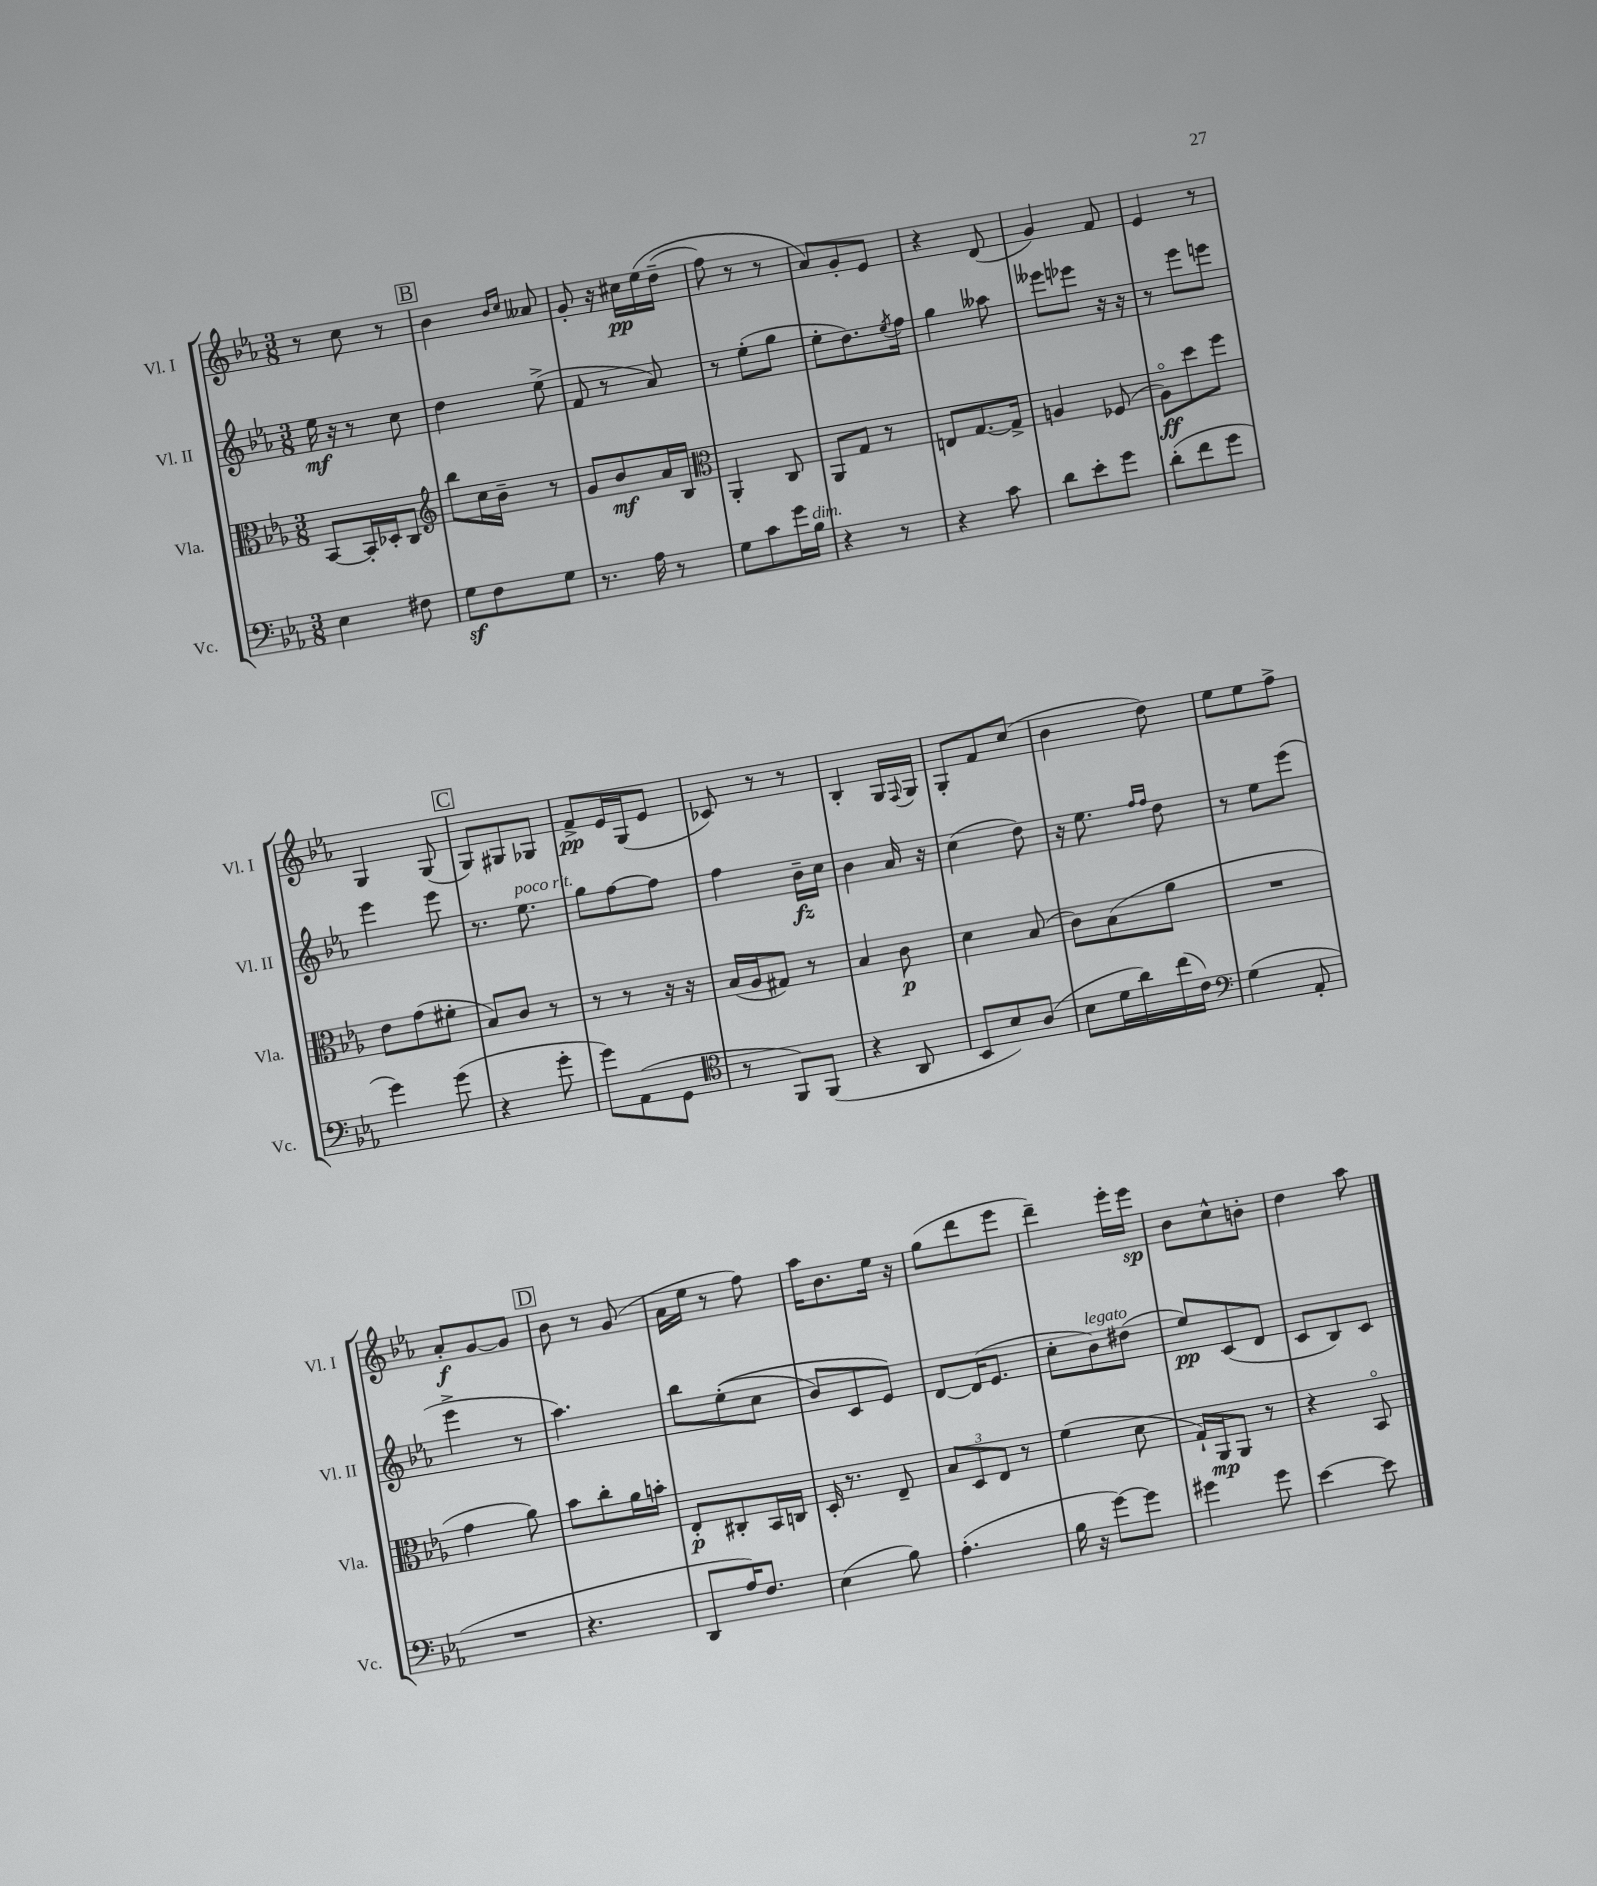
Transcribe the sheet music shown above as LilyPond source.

<<
\new StaffGroup <<
\new Staff = "s0" \with { instrumentName = "Vl. I" shortInstrumentName = "Vl. I" } {
    \clef treble \key ees \major \numericTimeSignature \time 3/8
    r8 c''8 r8 |
    \mark \markup { \box "B" } bes'4 \grace { bes'16 c''16 } aeses'8 |
    g'8-. r16 cis''16\pp ees''16\( d''16--( |
    f''8) r8 r8 |
    aes'8\) g'8-. ees'8 |
    r4 d'8( |
    g'4) f'8 |
    ees'4 r8 |
    g4 g8( |
    \mark \markup { \box "C" } g8) gis8 ges8 |
    f'8->\pp ees'16 g16( ees'8 |
    ces'8) r8 r8 |
    bes4-. g16 \appoggiatura { f8 } g16 |
    g8-. f'8 c''8( |
    bes'4 d''8) |
    ees''8 ees''8 f''8-> |
    aes'8-.\f g'8~ g'8 |
    \mark \markup { \box "D" } bes'8 r8 g'8( |
    aes'16 ees''16 r8 f''8) |
    aes''16 bes'8. ees''16 r16 |
    g''8( d'''8 ees'''8 |
    d'''4--) ees'''16-. ees'''16\sp |
    bes'8 c''8-^ b'8-. |
    d''4 aes''8 \bar "|." |
}
\new Staff = "s1" \with { instrumentName = "Vl. II" shortInstrumentName = "Vl. II" } {
    \clef treble \key ees \major \numericTimeSignature \time 3/8
    ees''16\mf r16 r8 c''8 |
    \mark \markup { \box "B" } d''4 ees''8->( |
    f'8 r8 aes'8) |
    r8 ees''8-.( g''8 |
    ees''8-. d''8.) \acciaccatura { ees''8 } f''16 |
    g''4 aeses''8 |
    eeses'''8 ees'''8 r16 r16 |
    r8 ees'''8 e'''8 |
    ees'''4 ees'''8 |
    \mark \markup { \box "C" } r8. ees''8.^\markup { \italic "poco rit." } |
    g''8 f''8~ f''8 |
    f''4 bes'16--\fz c''16 |
    bes'4 aes'16 r16 |
    c''4( d''8) |
    r16 ees''8. \grace { f''16 f''16 } d''8 |
    r8 ees''8 ees'''8( |
    ees'''4-> r8 |
    \mark \markup { \box "D" } aes''4.) |
    bes''8 ees''8-.(\( c''8 |
    bes'8) c'8 ees'8\) |
    d'8~ d'16( ees'8. |
    c''8-. bes'8^\markup { \italic "legato" }) dis''8( |
    ees''8\pp) c'8( d'8 |
    c'8 bes8) c'8 \bar "|." |
}
\new Staff = "s2" \with { instrumentName = "Vla." shortInstrumentName = "Vla." } {
    \clef alto \key ees \major \numericTimeSignature \time 3/8
    bes,8~ bes,16-. des16-. c8 |
    \mark \markup { \box "B" } \clef treble bes''8 c''16 bes'16-- r8 |
    g'8 bes'8\mf aes'16 bes16 |
    \clef alto aes,4-. c8 |
    aes,8 g8 r8 |
    e8 g8.~ g16-> |
    a4 fes8( |
    aes8\flageolet\ff) d''8 f''8 |
    ees'8 g'8( fis'8-. |
    \mark \markup { \box "C" } bes8) c'8 r8 |
    r8 r8 r16 r16 |
    bes16( aes16 gis8) r8 |
    bes4 c'8\p |
    d'4 bes8( |
    c'8) bes8( aes'8 |
    R4. |
    g'4 aes'8) |
    \mark \markup { \box "D" } bes'8 c''8-. aes'16 b'16-. |
    ees8-.\p cis8-. bes,16 c16 |
    d16-. r8. ees8-- |
    \tuplet 3/2 { bes8 d8 ees8 } r8 |
    f'4( d'8 |
    g16-!) aes,16\mp aes,8 r8 |
    r4 bes,8\flageolet \bar "|." |
}
\new Staff = "s3" \with { instrumentName = "Vc." shortInstrumentName = "Vc." } {
    \clef bass \key ees \major \numericTimeSignature \time 3/8
    ees4 fis8 |
    \mark \markup { \box "B" } g8\sf f8 g8 |
    r8. aes16 r8 |
    g8 c'8 g'16 bes16^\markup { \italic "dim." } |
    r4 r8 |
    r4 c'8 |
    d'8 ees'8-. g'8 |
    d'8-.( f'8 g'8 |
    g'4) g'8( |
    \mark \markup { \box "C" } r4 g'8-. |
    g'8) aes,8( g,8 |
    \clef tenor r8 f,8) f,8( |
    r4 aes,8 |
    bes,8 bes8) aes8( |
    bes8 d'16 aes'16) c''16( c'16) |
    \clef bass g4( aes,8-. |
    R4. |
    \mark \markup { \box "D" } r4. |
    d,8 aes16) f8. |
    ees4( bes8) |
    aes4.-.( |
    bes16 r16 g'8~) g'8 |
    gis'4 gis'8 |
    ees'4~ ees'8 \bar "|." |
}
>>
>>
\layout { \context { \Score \remove "Bar_number_engraver" } }
